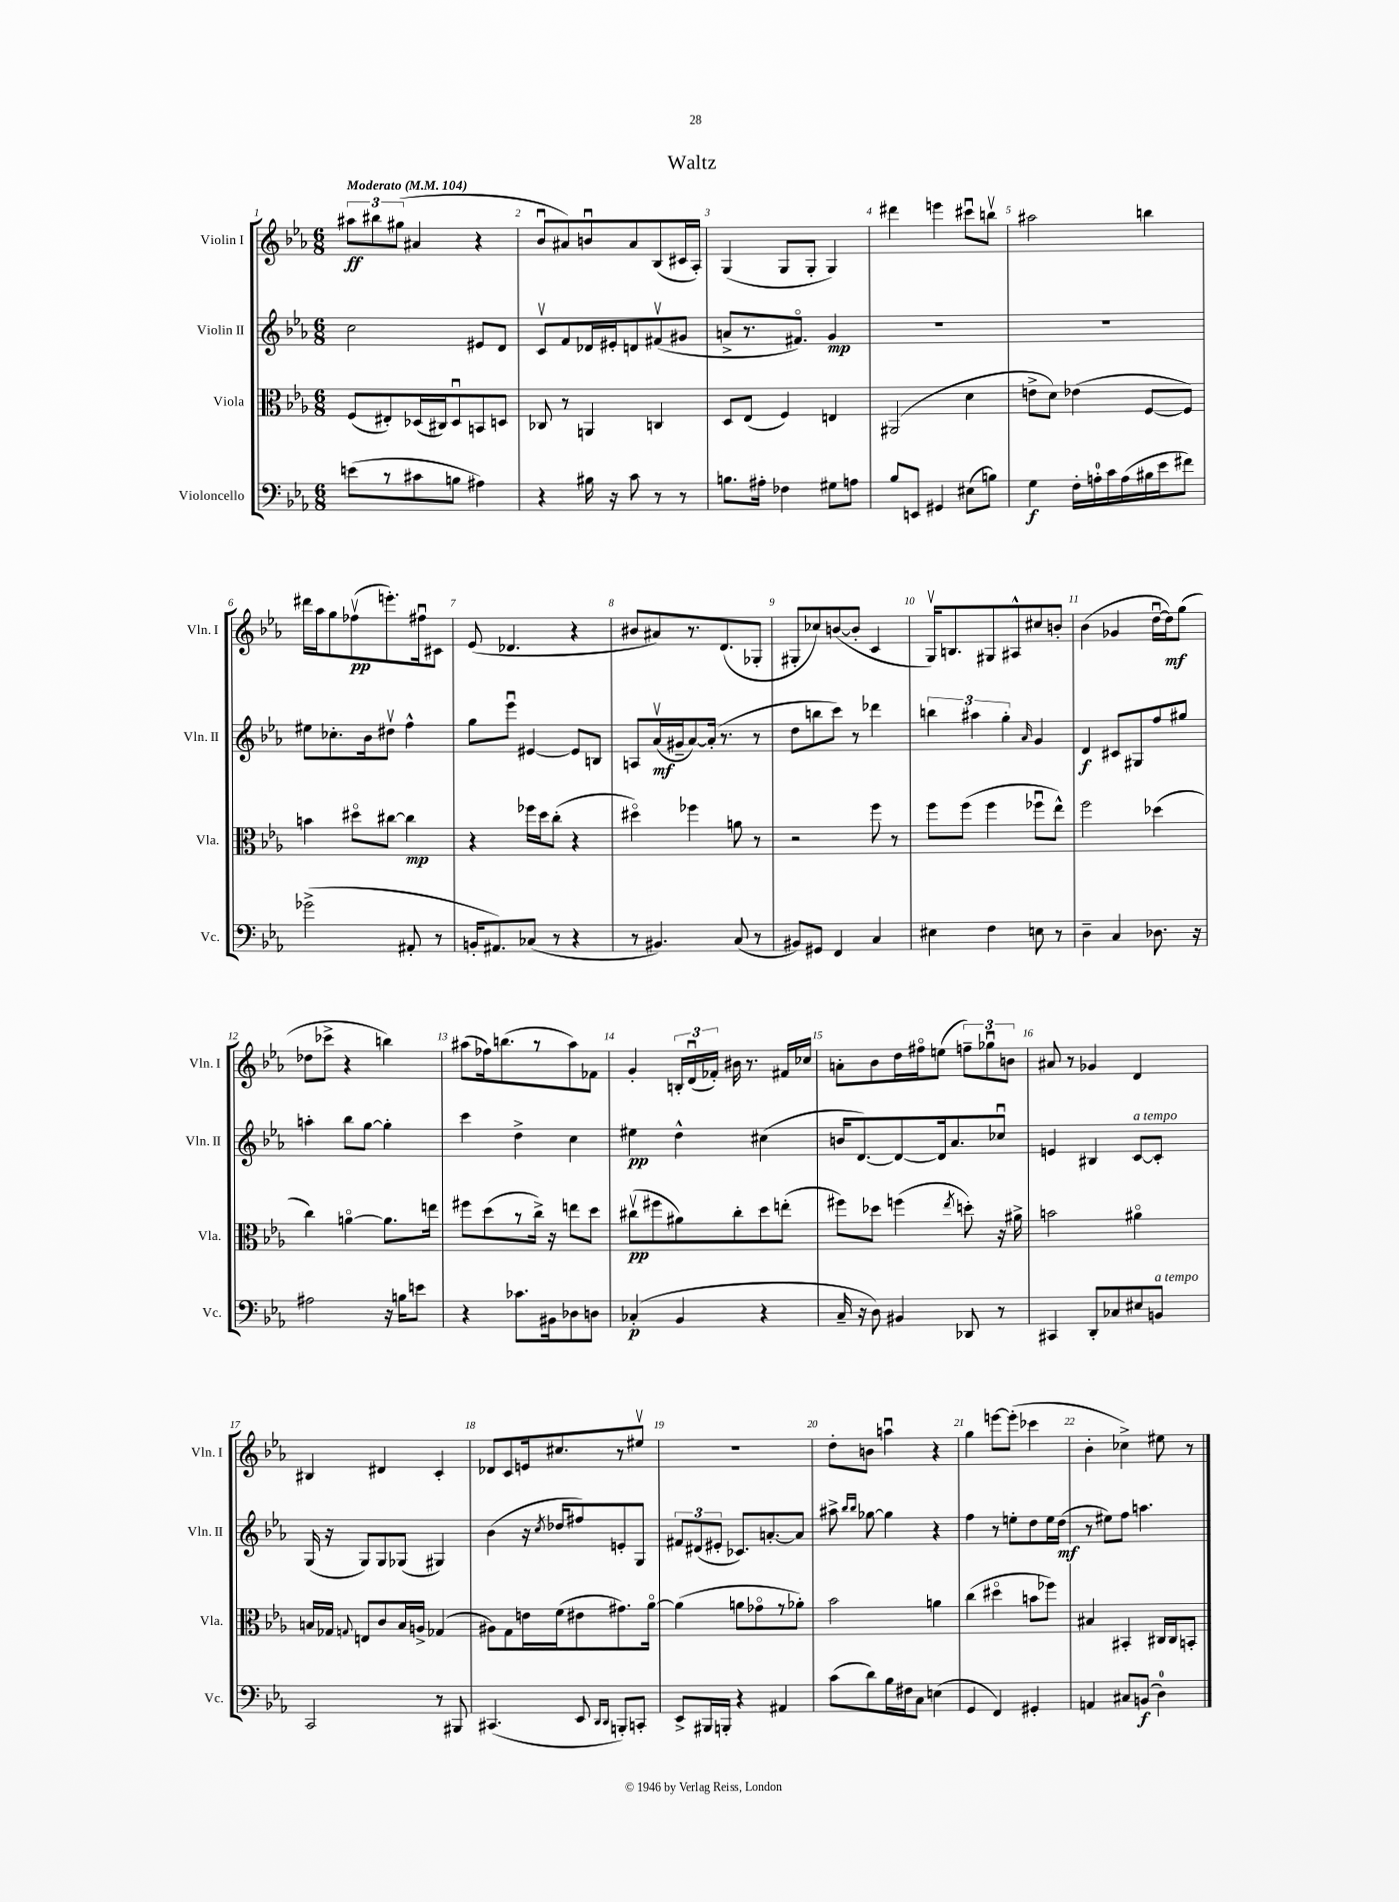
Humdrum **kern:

**kern	**kern	**kern	**kern
*staff4	*staff3	*staff2	*staff1
*clefF4	*clefC3	*clefG2	*clefG2
*k[b-e-a-]	*k[b-e-a-]	*k[b-e-a-]	*k[b-e-a-]
*M6/8	*M6/8	*M6/8	*M6/8
*MM104	*MM104	*MM104	*MM104
(8e	(8F	2cc	12aa#
.	.	.	12bb#
8r	8E#')	.	.
.	.	.	(12gg#
8c#	(16D-	.	4a#
.	16C#)	.	.
8B	8D-u	.	.
4A#)	8BB	8e#	4r
.	8D	8d	.
=	=	=	=
4r	8C-	8cv	8b-u
.	8r	8f	8a#)
16B#	4AA	16d-	8bu
16r	.	16e#'	.
8c	.	8d	8a#
8r	4C	(8f#v	(8B-
8r	.	8g#	16c#
.	.	.	16A-')
=	=	=	=
8.B	8D	8a^	(4G
.	(8E-	8.r	.
16A#'	.	.	.
4F-	4F)	.	8G
.	.	8.f#o)	.
.	.	.	8G'
8G#	4E	4g	4G)
8A	.	.	.
=	=	=	=
8B-	(2AA#	2.r	4ddd#
8EE	.	.	.
4GG#	.	.	4eee
(8E#	4d	.	8ccc#u
8B)	.	.	8bbv
=	=	=	=
4G	8e^	2.r	2aa#
.	8d)	.	.
16F'	(4e-	.	.
16A'	.	.	.
16c	.	.	.
(16A	.	.	.
16B#	[8F	.	4bb
16e-	.	.	.
8f#)	8F])	.	.
=	=	=	=
(2g-^	4b	8ee#	16ddd#
.	.	.	16aa-
.	.	8.cc-'	8gg
.	8dd#o	.	(8ff-v
.	.	16b-	.
.	[8cc#	8dd#v	8.eee')
8AA#'	4cc#]	4ff^^	.
.	.	.	16ff#u
8r	.	.	8c#
=	=	=	=
16BB'	4r	8gg	(8e-
8.AA#)	.	.	.
.	.	8eee-u	4.d-
(8C-	16ff-	[4e#	.
.	16dd	.	.
8r	(8cc'	.	.
4r	4r	8e#]	4r
.	.	8B	.
=	=	=	=
8r	4dd#o)	8A	8b#
4.BB#)	.	(16a-v	8a#)
.	.	16g#~	.
.	4ff-	[8a-)	8.r
.	.	(16a-']	.
.	.	8.r	(8.d
(8C	8a	.	.
8r	8r	8r	8G-'
=	=	=	=
8BB#)	2r	8dd	8G#'
8GG#	.	8bb	8cc-)
4FF	.	8ccc)	([8b
.	.	8r	8b']
4C	8ff	4ddd-	4c
.	8r	.	.
=	=	=	=
4E#	8ff	6bb	16Gv)
.	.	.	8.B
.	(8ff	.	.
.	.	6aa#	.
4F	4ff	.	8G#
.	.	6gg'	.
.	.	.	8A#^^
.	.	16qqa-	.
8E	8ff-u	4g	8cc#
8r	8ee-^^)	.	8b'
=	=	=	=
4D~	2ff	4d	(4b-
4C	.	8c#	4g-
.	.	8G#	.
8.D-	(4dd-	8ff	[16ddu
.	.	.	16dd])
.	.	8gg#	(8gg
16r	.	.	.
=	=	=	=
2A#	4cc)	4aa'	8dd-
.	.	.	8ccc-^
.	[4ao	8bb-	4r
.	.	[8gg	.
16r	8.a]	4gg']	4bb)
16B	.	.	.
8e	.	.	.
.	16ee	.	.
=	=	=	=
4r	8ff#	4ccc	(8aa#
.	(8dd	.	16ff-)
.	.	.	(8.bb
8.c-	8r	4dd^	.
.	16cc^)	.	8r
16BB#	16r	.	.
8D-	8ee	4cc	8aa#)
8D	8dd	.	8f-
=	=	=	=
(4C-'	(8cc#v	4ee#	4g'
.	8ff#	.	.
4BB-	8a#)	4dd^^	24B'
.	.	.	(24du
.	.	.	24f-')
.	8cc#'	.	16b#
.	.	.	8.r
4r	8dd	(4cc#	.
.	(8ee'	.	16f#
.	.	.	16cc-
=	=	=	=
16C~	8ff#)	16b	8a'
16r	.	[8.d)	.
8D)	8dd-	.	8b-
4BB#	(4ff	8d_	16dd
.	.	.	16ff#o
.	.	16d]	(8ee
.	.	8.a-	.
.	8qee-	.	.
8DD-	8dd')	.	12ff~)
.	.	.	12gg-u
8r	16r	8cc-u	.
.	.	.	12b
.	16a#^	.	.
=	=	=	=
4CC#	2b	4e	8a#
.	.	.	8r
8DD'	.	4B#	4g-
8C-	.	.	.
8E#	4a#o	[8c	4d
8BB	.	8c']	.
=	=	=	=
2CC	16B	(16G	4B#
.	16G-	16r	.
.	8qqG	.	.
.	8E	8G)	.
.	8c	8G	4d#
.	16B	(8G-	.
.	16A^	.	.
8r	(4G-	4G#)	4c'
8BBB#	.	.	.
=	=	=	=
(4.CC#	8A#)	(4b-	8d-
.	8G	.	8c
.	16e	16r	16e
.	.	8qcc	.
.	(16f	16dd-	8.cc#
8EE-	8e#	8ff#)	.
16qqDD	.	.	.
16qqDD	.	.	.
8BBB')	8.g#)	8e'	8r
8CC'	.	8G	8ee#v
.	[16a-o	.	.
=	=	=	=
8EE-^	(4a-]	12f#	2.r
.	.	(12d#	.
16BBB#	.	.	.
.	.	12e#'	.
16BBB'	.	.	.
4r	8a	8.c-)	.
.	8g-o	.	.
.	.	[8.a'	.
4AA#	8r	.	.
.	8a-')	8a]	.
=	=	=	=
(8c	2b-	8aa#^	8dd'
.	.	16qqbb-	.
.	.	16qqbb-	.
8d)	.	[8gg-	8b
16B-	.	4gg-]	4aau
16F#	.	.	.
8C	.	.	.
(4E	4a	4r	4r
=	=	=	=
4GG	(4cc	4ff	4gg
4FF)	4dd#o	8r	[8eee
.	.	8ee'	(8eee']
4GG#'	8b	8dd	4ccc-
.	8ff-)	16ee	.
.	.	(16dd	.
=	=	=	=
4AA	4B#	8r	4b-'
.	.	8ee#)	.
8C#	4BB#'	8ff	4cc-^)
(8BB	.	4.aa	.
4D)	16C#	.	8ee#
.	16C#	.	.
.	8BB'	.	8r
==	==	==	==
*-	*-	*-	*-
